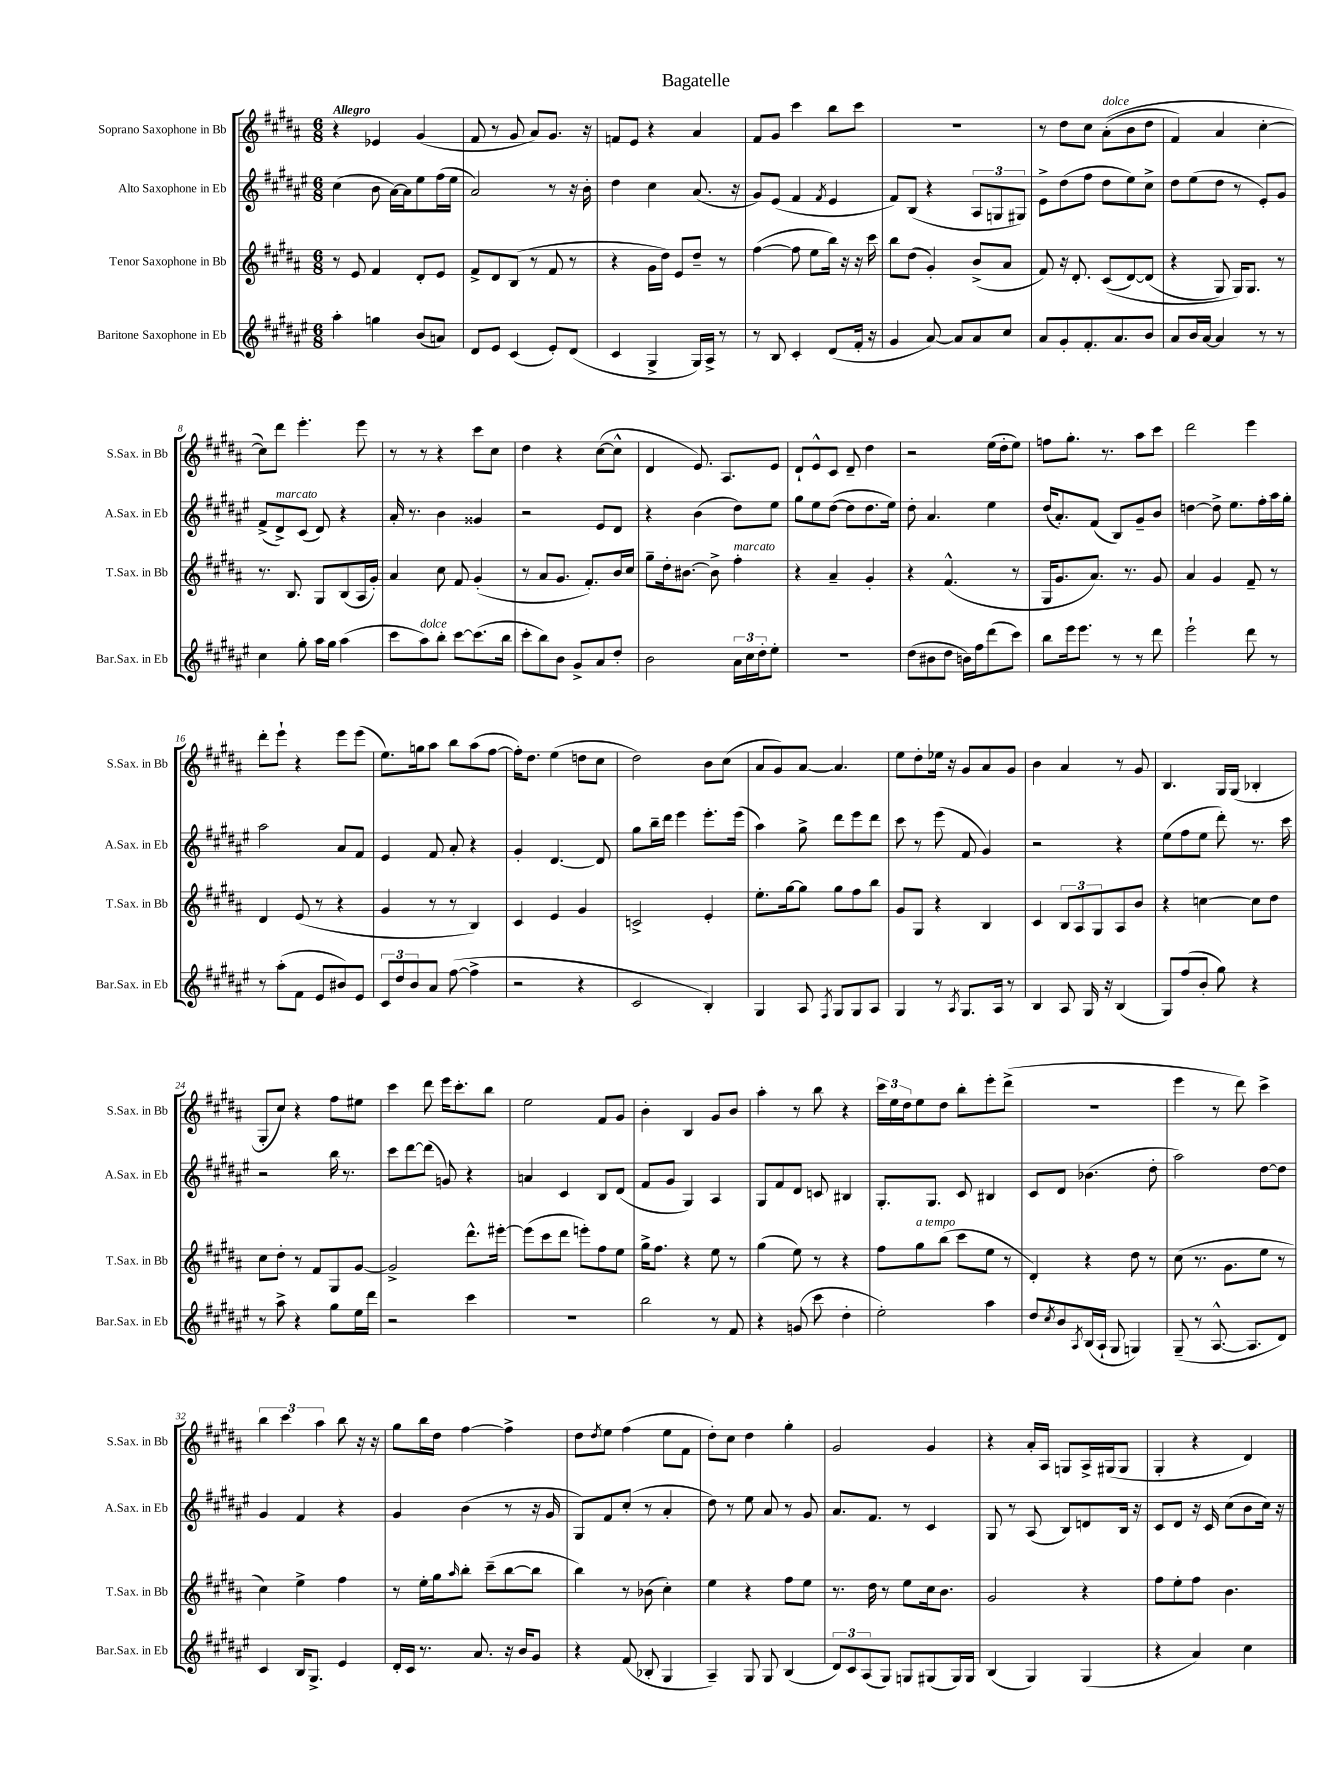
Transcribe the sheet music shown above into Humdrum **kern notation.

**kern	**kern	**kern	**kern
*part4	*part3	*part2	*part1
*staff4	*staff3	*staff2	*staff1
*I"Baritone Saxophone in Eb	*I"Tenor Saxophone in Bb	*I"Alto Saxophone in Eb	*I"Soprano Saxophone in Bb
*I'Bar.Sax. in Eb	*I'T.Sax. in Bb	*I'A.Sax. in Eb	*I'S.Sax. in Bb
*clefG2	*clefG2	*clefG2	*clefG2
*k[f#c#g#d#a#e#]	*k[f#c#g#d#a#]	*k[f#c#g#d#a#e#]	*k[f#c#g#d#a#]
*M6/8	*M6/8	*M6/8	*M6/8
=1	=1	=1	=1
!	!	!	!LO:TX:a:B:t=Allegro
4aa#'\	8r	(4cc#\	4r
.	8e/	.	.
4ggn\	4f#/	8b\	4e-X/
.	.	[16a#\LL)	.
.	.	16a#\J]	.
(8b/L	8d#'/L	8ee#\	(4g#/
8an/J)	8e/J	(16ff#\L	.
.	.	16ee#\JJ	.
=2	=2	=2	=2
8d#/L	8f#^/L	2a#/)	8f#/
8e#/J	8d#/	.	8r
(4c#/	(8B/J	.	8g#/
.	8r	.	8a#/L)
8e#'/L)	8f#/	8r	8.g#/J
(8d#/J	8r	16r	.
.	.	16b'\	16r
=3	=3	=3	=3
4c#/	4r	4dd#\	8fn/L
.	.	.	8e/J
4G#^/	16g#\LL	4cc#\	4r
.	16dd#\JJ)	.	.
.	8e/L	.	.
16G#/LL)	8dd#~/J	(8.a#/	4a#/
16A#^/JJ	.	.	.
8r	8r	.	.
.	.	16r	.
=4	=4	=4	=4
8r	([4ff#\	8g#/L)	8f#/L
8B/	.	(8e#/J	8g#/J
4c#'/	8ff#\]	4f#/	4ccc#\
.	8ee\L	.	.
.	.	8qf#/	.
(8d#/L	16bb\Jk)	4e#/	8bb\L
.	16r	.	.
16f#'/Jk	16r	.	8ccc#\J
16r	16ccc#\	.	.
=5	=5	=5	=5
4g#/	8bb\L	8f#/L)	2.r
.	(8dd#\J	(8B/J	.
[8a#/)	4g#'/)	4r	.
8a#/L]	.	.	.
8a#/	(8b^/L	12A#/L	.
.	.	12Gn/	.
8cc#/J	8a#/J	.	.
.	.	12G#X/J)	.
=6	=6	=6	=6
8a#/L	8f#/)	8e#^\L	8r
8g#'/	16r	(8dd#\	8dd#\L
.	8.d#'/	.	.
8.f#'/	.	8ff#\J	8cc#\J
!	!	!	!LO:TX:a:i:t=dolce
.	((8c#/L	8dd#\L	((8a#'\L
8.a#/	.	.	.
.	[8d#/)	8ee#\)	8b\
8b/J	(8d#/J]	8cc#^\J	8dd#\J
=7	=7	=7	=7
8a#/L	4r	8dd#\L	4f#/)
16b/L	.	(8ee#\	.
[16a#/JJ	.	.	.
4a#/]	8G#/)	8dd#\J	4a#/
.	16G#/KL)	8r	.
.	8.G#/J	.	.
8r	.	8e#'/L)	[4cc#'\
8r	8r	8g#/J	.
!!LO:LB:g=z
=8	=8	=8	=8
4cc#\	8.r	(8f#^/L	8cc#\L])
!	!	!LO:TX:a:i:t=marcato	!
.	.	8d#^/)	8ddd#\J
.	8.B/	.	.
8gg#'\	.	(8c#/J	4.eee'\
16aa#\LL	8G#/L	8d#/)	.
16gg#\JJ	.	.	.
(4aa#\	(8B/	4r	.
.	16A#/L	.	8eee\
.	16g#'/JJ)	.	.
=9	=9	=9	=9
8ccc#\L	4a#/	16a#'/	8r
.	.	8.r	.
!LO:TX:a:i:t=dolce	!	!	!
8aa#\)	.	.	8r
8bb'\J	8cc#\	4b\	4r
[8ccc#\L	8f#/	.	.
(8.ccc#\]	(4g#'/	4g##X/	8ccc#\L
.	.	.	8cc#\J
16bb\Jk	.	.	.
=10	=10	=10	=10
8ccc#'\L	8r	2r	4dd#\
8bb\)	8a#/L	.	.
8b\J	8.g#/J	.	4r
8g#^/L	.	.	.
.	8.f#'/L)	.	.
8a#/	.	8e#/L	([8cc#\L
8dd#'/J	16b/L	8d#/J	8cc#^^\J]
.	16cc#/JJ	.	.
=11	=11	=11	=11
2b\	8gg#~\L	4r	4d#/
.	16dd#'\k	.	.
.	[8.b#X\J	.	.
.	.	(4b\	8.e/)
.	8b#^\]	.	.
.	.	.	8.A#/L
!	!LO:TX:a:i:t=marcato	!	!
24a#\LL	4ff#'\	8dd#\L)	.
24cc#\	.	.	.
24dd#'\J	.	.	.
8ee#'\J	.	8ee#\J	8e/J
=12	=12	=12	=12
2.r	4r	8gg#\L	8d#`/L
.	.	8ee#\	8e^^/
.	4a#~/	([8dd#\J	8c#/J
.	.	8dd#\L]	8d#~/
.	4g#'/	8.dd#\	4dd#\
.	.	16ee#\Jk)	.
=13	=13	=13	=13
(8dd#\L	4r	8dd#'\	2r
8b#X\	.	4.a#/	.
8dd#\J	(4.f#^^/	.	.
16bn\LL)	.	.	.
16ff#\J	.	.	.
(8ddd#\	.	4ee#\	(16ee\LL
.	.	.	16dd#'\J
8ccc#\J)	8r	.	8ee\J)
=14	=14	=14	=14
8bb\L	16G#/KL	(16dd#/KL	8ffn\L
.	8.g#/	8.a#'/)	.
16eee#\k	.	.	8.gg#'\J
8.eee#\J	.	.	.
.	8.a#/J)	(8f#/J	.
.	.	.	8.r
8r	.	8B/L)	.
.	8.r	.	.
8r	.	8g#~/	8aa#\L
8ddd#\	8g#/	8b/J	8ccc#\J
=15	=15	=15	=15
2eee#`\	4a#/	[4ddn\	2ddd#\
.	4g#/	8dd^\]	.
.	.	8.ee#\L	.
8ddd#\	8f#~/	.	4eee\
.	.	16ff#'\L	.
8r	8r	16aa#\	.
.	.	16gg#'\JJ	.
!!LO:LB:g=z
=16	=16	=16	=16
8r	4d#/	2aa#\	8ddd#'\L
(8aa#'\L	.	.	8eee`\J
8f#\J	(8e/	.	4r
8e#/L	8r	.	.
8b#X/)	4r	8a#/L	8eee\L
8e#/J	.	8f#/J	(8eee\J
=17	=17	=17	=17
12c#/L	4g#/	4e#/	8.ee\L)
12dd#/	.	.	.
12b/	.	.	.
.	.	.	16ggn\k
8a#/J	8r	8f#/	8aa#\J
([8ff#\	8r	8a#'/	8bb\L
4ff#^\]	4B/)	4r	(8aa#\
.	.	.	[8ff#\J
=18	=18	=18	=18
2r	4c#/	4g#'/	16ff#'\KL])
.	.	.	8.dd#\J
.	4e/	[4.d#/	(4ee\
4r	4g#/	.	8ddn\L
.	.	8d#/]	8cc#\J
=19	=19	=19	=19
2c#/	2cn^/	8gg#\L	2dd#\)
.	.	16bb~\L	.
.	.	16ddd#\JJ	.
.	.	4eee#\	.
4B'/)	4e'/	8.eee#'\L	8b\L
.	.	.	(8cc#\J
.	.	(16eee#\Jk	.
=20	=20	=20	=20
4G#/	8.ee'\L	4aa#\)	8a#/L
.	.	.	8g#/)
.	[16gg#\k	.	.
8A#/	8gg#\J]	8gg#^\	[8a#/J
8qF#/	.	.	.
8G#/L	8gg#\L	8ddd#\L	4.a#/]
8G#/	8ff#\	8eee#\	.
8A#/J	8bb\J	8ddd#\J	.
=21	=21	=21	=21
4G#/	8g#/L	8ccc#\	8ee\L
.	8G#/J	8r	8dd#'\
8r	4r	(8eee#\	16ee-X\Jk
.	.	.	16r
8qA#/	.	.	.
8.G#/L	.	8f#/	8g#/L
.	4B/	4g#/)	8a#/
16A#/Jk	.	.	.
8r	.	.	8g#/J
=22	=22	=22	=22
4B/	4c#/	2r	4b\
8A#/	12B/L	.	4a#/
.	12A#/	.	.
16G#/	.	.	.
.	12G#/	.	.
16r	.	.	.
(4B/	8A#/	4r	8r
.	8b/J	.	8g#/
=23	=23	=23	=23
8G#/L)	4r	(8ee#\L	4.B/
(8ff#/	.	8ff#\	.
8b'/J	[4ccn\	8ee#\J	.
8gg#\)	.	8ddd#'\)	16G#/LL
.	.	.	(16G#/JJ
4r	8cc\L]	8.r	4B-X'/
.	8dd#\J	.	.
.	.	16ccc#\	.
!!LO:LB:g=z
=24	=24	=24	=24
8r	8cc#\L	2r	8G#'/L
8aa#^\	8dd#'\J	.	8cc#/J)
4r	8r	.	4r
.	8f#/L	.	.
8gg#\L	8G#/	16bb\	8ff#\L
.	.	8.r	.
16ee#\L	[8g#/J	.	8ee#X\J
16ddd#\JJ	.	.	.
=25	=25	=25	=25
2r	2g#^/]	8ccc#\L	4ccc#\
.	.	[8ddd#\	.
.	.	(8ddd#\J]	8ddd#\
.	.	8gn/)	16eee\KL
.	.	.	8.ccc#'\
4ccc#\	8.ddd#^^\L	4r	.
.	.	.	8bb\J
.	[16eee#X'\Jk	.	.
=26	=26	=26	=26
2.r	(8eee#\L]	4an/	2ee\
.	8ccc#\	.	.
.	8ddd#\J	4c#/	.
.	8eeen'\L)	.	.
.	8ff#\	8B/L	8f#/L
.	8ee\J	(8d#/J	8g#/J
=27	=27	=27	=27
2bb\	16gg#^\KL	8f#/L	4b'\
.	8.ff#\J	.	.
.	.	8g#/J	.
.	4r	4G#/)	4B/
8r	8ee\	4A#/	8g#/L
8f#/	8r	.	8b/J
=28	=28	=28	=28
4r	(4gg#\	8G#/L	4aa#'\
.	.	8f#/	.
(8gn/	8ee\)	8d#/J	8r
8ccc#\	8r	8cn/	8bb\
4dd#'\	4r	4B#X/	4r
=29	=29	=29	=29
2ee#'\)	8ff#\L	8.G#'/L	24ccc#\LL
.	.	.	24ee\
.	.	.	24dd#\J
!	!LO:TX:a:i:t=a tempo	!	!
.	8gg#\	.	8ee\
.	.	8.G#/J	.
.	(8bb\J	.	8dd#\J
.	8ccc#\L	8c#/	8bb'\L
4aa#\	8ee\J	4B#X/	8eee'\
.	8r	.	(8ddd#^\J
=30	=30	=30	=30
8dd#/L	4d#'/)	8c#/L	2.r
8qcc#/	.	.	.
8b/	.	8d#/J	.
8qA#/	.	.	.
(16B/L	4r	(4.b-X\	.
16A#`/JJ	.	.	.
8G#/	.	.	.
4Gn/)	8dd#\	.	.
.	8r	8dd#'\	.
=31	=31	=31	=31
(8G#~/	(8cc#\	2aa#\)	4eee\
8r	8.r	.	.
[8.A#^^/	.	.	8r
.	8.g#\L	.	.
.	.	.	8ddd#\)
8.A#/L]	.	.	.
.	8ee\J	[8dd#\L	4ccc#^\
8d#/J)	8r	8dd#\J]	.
!!LO:LB:g=z
=32	=32	=32	=32
4c#/	4cc#\)	4g#/	6bb\
.	.	.	6ccc#\
16B/KL	4ee^\	4f#/	.
8.G#^/J	.	.	.
.	.	.	6aa#\
4e#/	4ff#\	4r	8bb\
.	.	.	16r
.	.	.	16r
=33	=33	=33	=33
16d#'/LL	8r	4g#/	8gg#\L
16c#/JJ	.	.	.
8.r	16ee'\LL	.	16bb\L
.	16gg#\J	.	16dd#\JJ
.	16qqaa#/	.	.
.	8bb'\J	(4b\	[4ff#\
8.a#/	.	.	.
.	(8ccc#~\L	.	.
16r	[8bb\	8r	4ff#^\]
16b/KL	.	.	.
8g#/J	8bb\J]	16r	.
.	.	16g#/	.
=34	=34	=34	=34
4r	4bb\)	8G#/L)	8dd#\L
.	.	.	8qdd#/
.	.	8f#/	8ee\J
(8f#/	8r	(8cc#'/J	(4ff#\
8B-X'/	(8b-X\	8r	.
4G#/	4cc#'\)	4a#'/	8ee\L
.	.	.	8f#\J
=35	=35	=35	=35
4A#~/)	4ee\	8dd#\)	8dd#'\L)
.	.	8r	8cc#\J
8G#/	4r	8ee#\	4dd#\
8G#/	.	8a#/	.
(4B/	8ff#\L	8r	4gg#'\
.	8ee\J	8g#/	.
=36	=36	=36	=36
12d#/L)	8.r	8.a#/L	2g#/
12c#/	.	.	.
(12A#/	.	.	.
.	16dd#\	8.f#/J	.
8G#/J)	8r	.	.
8Gn/L	8ee\L	8r	.
(8G#X/	16cc#\k	4c#/	4g#/
.	8.b\J	.	.
16G#/L)	.	.	.
16G#/JJ	.	.	.
=37	=37	=37	=37
(4B/	2g#/	8G#/	4r
.	.	8r	.
4G#/)	.	(8A#/	16a#'/LL
.	.	.	16A#/JJ
.	.	8B/L)	8Gn/L
(4G#/	4r	8dn/	16A#^/L
.	.	.	(16G#X/J
.	.	16B/Jk	8G#/J
.	.	16r	.
=38	=38	=38	=38
4r	8ff#\L	8c#/L	4G#'/
.	8ee'\	8d#/J	.
4a#/)	8ff#\J	16r	4r
.	.	16c#/	.
.	4.b\	(8cc#\L	.
4cc#\	.	8b\	4d#/)
.	.	16cc#\Jk)	.
.	.	16r	.
==	==	==	==
*-	*-	*-	*-
